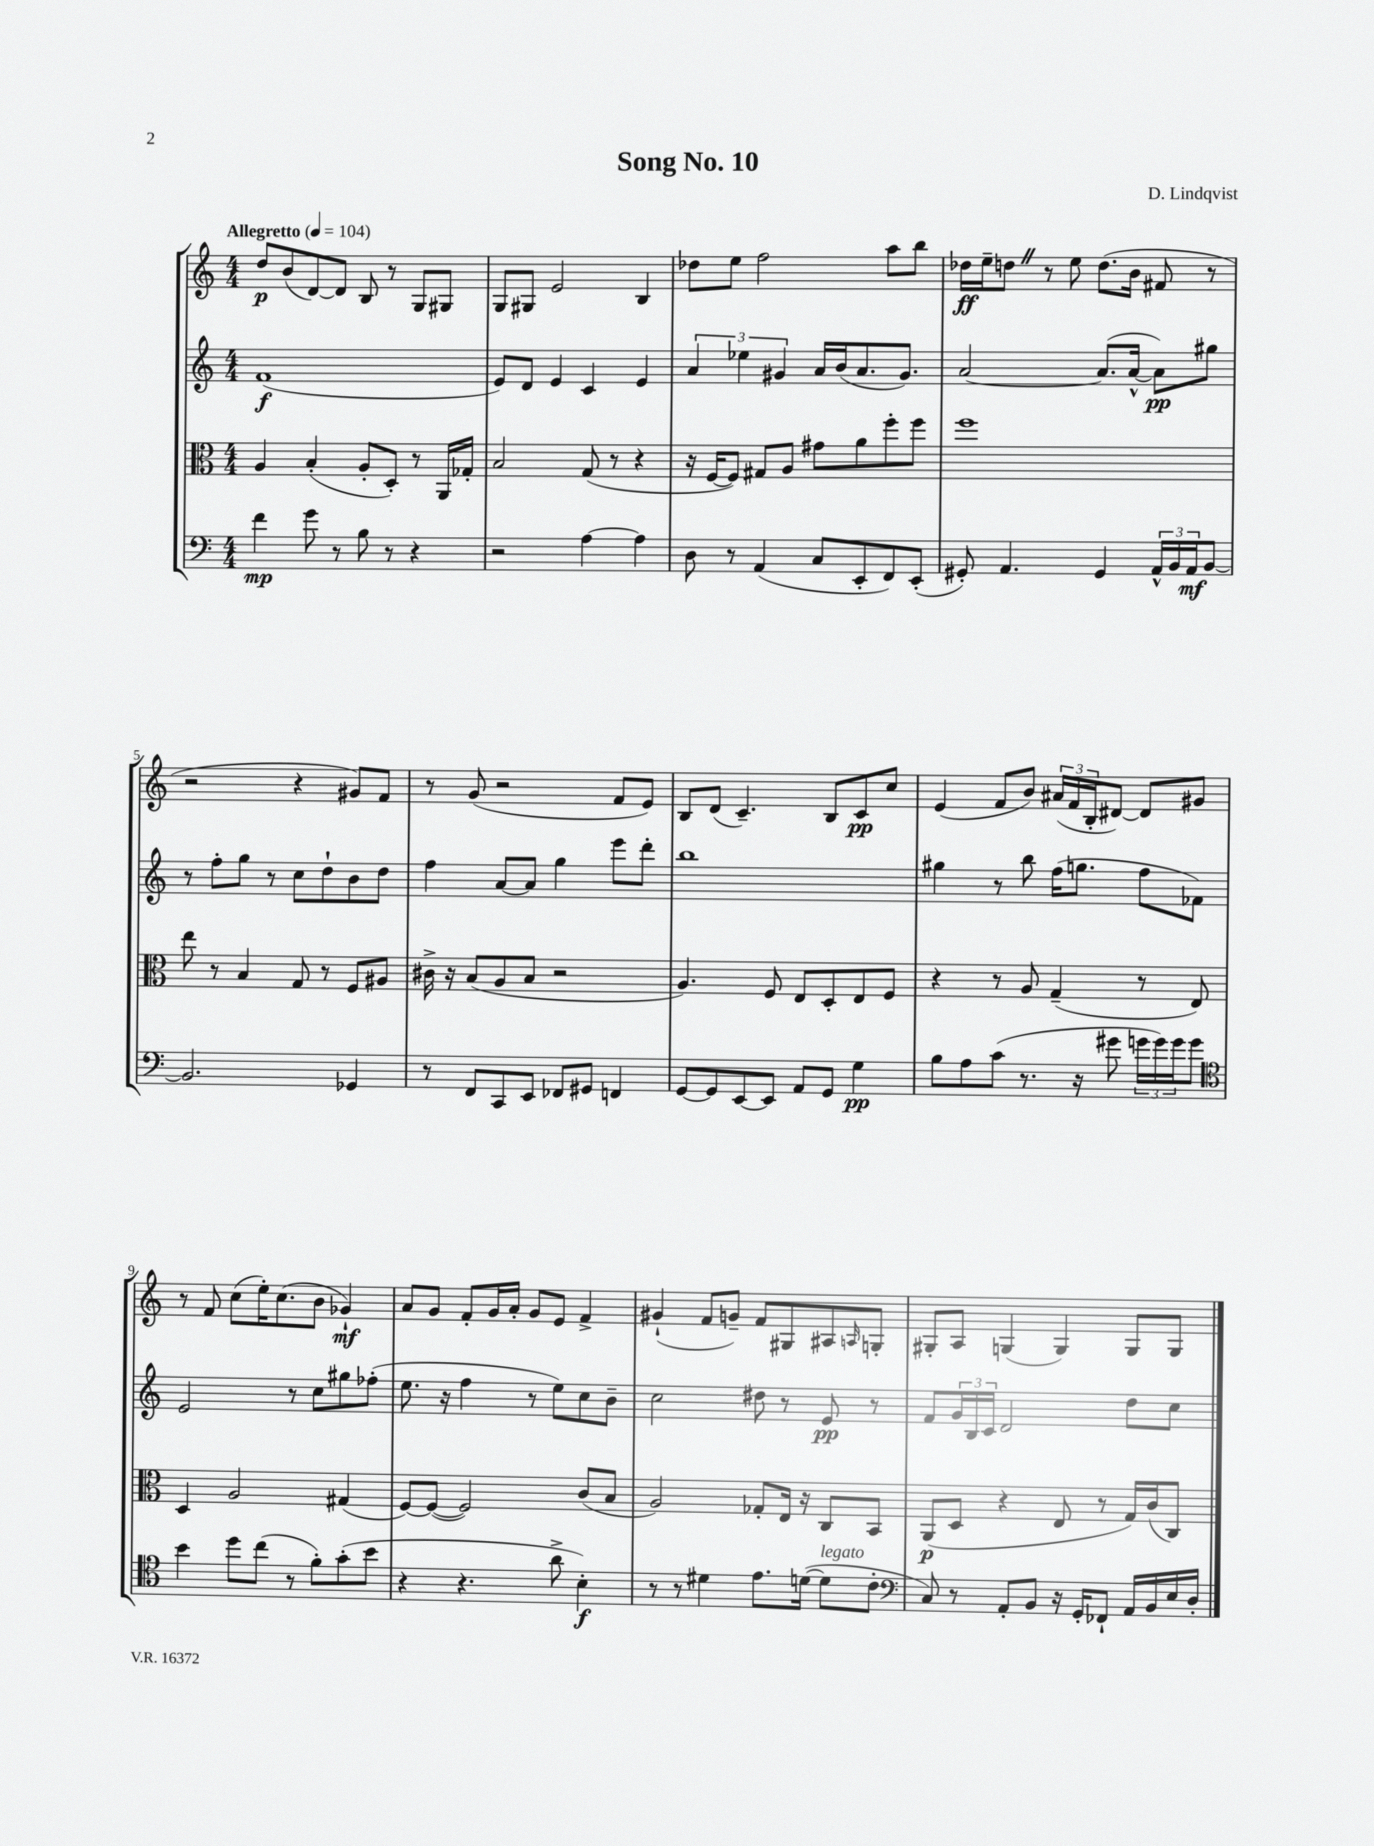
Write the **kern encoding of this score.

**kern	**dynam	**kern	**dynam	**kern	**dynam	**kern	**dynam
*part4	*part4	*part3	*part3	*part2	*part2	*part1	*part1
*staff4	*staff4	*staff3	*staff3	*staff2	*staff2	*staff1	*staff1
*clefF4	*	*clefC3	*	*clefG2	*	*clefG2	*
*k[]	*	*k[]	*	*k[]	*	*k[]	*
*M4/4	*	*M4/4	*	*M4/4	*	*M4/4	*
*MM104	*	*MM104	*	*MM104	*	*MM104	*
=1	=1	=1	=1	=1	=1	=1	=1
!	!	!	!	!	!	!LO:TX:a:B:t=Allegretto	!
4f\	mp	4A/	.	(1f	f	8dd/L	p
.	.	.	.	.	.	(8b/	.
8g\	.	(4B'/	.	.	.	[8d/)	.
8r	.	.	.	.	.	8d/J]	.
8B\	.	8A'/L	.	.	.	8B/	.
8r	.	8D'/J)	.	.	.	8r	.
4r	.	8r	.	.	.	8G/L	.
.	.	16AA/LL	.	.	.	8G#X/J	.
.	.	16G-X'/JJ	.	.	.	.	.
=2	=2	=2	=2	=2	=2	=2	=2
2r	.	2B/	.	8e/L)	.	8G/L	.
.	.	.	.	8d/J	.	8G#X/J	.
.	.	.	.	4e/	.	2e/	.
[4A\	.	(8G/	.	4c/	.	.	.
.	.	8r	.	.	.	.	.
4A\]	.	4r	.	4e/	.	4B/	.
=3	=3	=3	=3	=3	=3	=3	=3
8D\	.	16r	.	6a/	.	8dd-X\L	.
.	.	[16F/KL	.	.	.	.	.
8r	.	8F/J])	.	.	.	8ee\J	.
.	.	.	.	6ee-X\	.	.	.
(4AA/	.	8G#X/L	.	.	.	2ff\	.
.	.	.	.	6g#X/	.	.	.
.	.	8A/J	.	.	.	.	.
8C/L	.	8g#X\L	.	16a/LL	.	.	.
.	.	.	.	(16b/J	.	.	.
8EE'/	.	8a\	.	8.a/	.	.	.
8FF/)	.	8ff'\	.	.	.	8aa\L	.
.	.	.	.	8.g#/J)	.	.	.
(8EE'/J	.	8ff\J	.	.	.	8bb\J	.
=4	=4	=4	=4	=4	=4	=4	=4
8GG#X'/)	.	1ff	.	[2a/	.	16dd-X\LL	ff
.	.	.	.	.	.	16ee~\J	.
4.AA/	.	.	.	.	.	8ddnZ\J	.
.	.	.	.	.	.	8r	.
.	.	.	.	.	.	8ee\	.
4GG#/	.	.	.	(8.a/L]	.	(8.dd\L	.
.	.	.	.	[16a^^/Jk	.	16b\Jk	.
24AA^^/LL	.	.	.	8a\L])	pp	8f#X/	.
24BB/	.	.	.	.	.	.	.
24AA/J	mf	.	.	.	.	.	.
[8BB/J	.	.	.	8gg#X\J	.	8r	.
!!LO:LB:g=z
=5	=5	=5	=5	=5	=5	=5	=5
2.BB/]	.	8ee\	.	8r	.	2r	.
.	.	8r	.	8ff'\L	.	.	.
.	.	4B/	.	8gg\J	.	.	.
.	.	.	.	8r	.	.	.
.	.	8G/	.	8cc\L	.	4r	.
.	.	8r	.	8dd`\	.	.	.
4GG-X/	.	8F/L	.	8b\	.	8g#X/L)	.
.	.	8A#X/J	.	8dd\J	.	8f/J	.
=6	=6	=6	=6	=6	=6	=6	=6
8r	.	16c#X^\	.	4ff\	.	8r	.
.	.	16r	.	.	.	.	.
8FF/L	.	(8B/L	.	.	.	(8g/	.
8CC/	.	8A/	.	[8a/L	.	2r	.
8EE/J	.	8B/J	.	8a/J]	.	.	.
8FF-X/L	.	2r	.	4gg\	.	.	.
8GG#X/J	.	.	.	.	.	.	.
4FFn/	.	.	.	8eee\L	.	8f/L	.
.	.	.	.	8ddd'\J	.	8e/J)	.
=7	=7	=7	=7	=7	=7	=7	=7
[8GG/L	.	4.A/)	.	1bb	.	8B/L	.
8GG/]	.	.	.	.	.	(8d/J	.
[8EE/	.	.	.	.	.	4.c~/)	.
8EE/J]	.	8F/	.	.	.	.	.
8AA/L	.	8E/L	.	.	.	.	.
8GG/J	.	8D'/	.	.	.	8B/L	.
4G\	pp	8E/	.	.	.	8c/	pp
.	.	8F/J	.	.	.	8cc/J	.
=8	=8	=8	=8	=8	=8	=8	=8
8B\L	.	4r	.	4gg#X\	.	(4e/	.
8A\	.	.	.	.	.	.	.
(8c\J	.	8r	.	8r	.	8f/L	.
8.r	.	8A/	.	8bb\	.	8b/J)	.
.	.	(4G~/	.	(16ff\KL	.	(24a#X/LL	.
.	.	.	.	.	.	24f/	.
16r	.	.	.	8.ggn\J	.	.	.
.	.	.	.	.	.	24B'/J	.
8g#X\	.	.	.	.	.	[8d#X/J)	.
24gn\LL	.	8r	.	8ff\L	.	8d#/L]	.
24g\)	.	.	.	.	.	.	.
24g\J	.	.	.	.	.	.	.
8g\J	.	8E/)	.	8f-X\J)	.	8g#X/J	.
!!LO:LB:g=z
=9	=9	=9	=9	=9	=9	=9	=9
*clefC4	*	*	*	*	*	*	*
4b\	.	4D/	.	2e/	.	8r	.
.	.	.	.	.	.	8f/	.
8dd\L	.	2A/	.	.	.	(8cc\L	.
(8cc\J	.	.	.	.	.	16ee'\K)	.
.	.	.	.	.	.	(8.cc\	.
8r	.	.	.	8r	.	.	.
8f'\L)	.	.	.	8cc\L	.	8b\J	.
(8g'\	.	(4G#X/	.	8gg#X\	.	4g-X`/)	mf
8b\J	.	.	.	(8ff-X'\J	.	.	.
=10	=10	=10	=10	=10	=10	=10	=10
4r	.	[8F/L)	.	8.ee\	.	8a/L	.
.	.	(8F/J_	.	.	.	8g/J	.
.	.	.	.	16r	.	.	.
4.r	.	2F/])	.	4ff\	.	8f'/L	.
.	.	.	.	.	.	16g/L	.
.	.	.	.	.	.	16a'/JJ	.
.	.	.	.	8r	.	8g/L	.
8a^\	.	.	.	8ee\L)	.	8e/J	.
4B'\)	f	(8c/L	.	8cc\	.	4f^/	.
.	.	8B/J	.	8b~\J	.	.	.
=11	=11	=11	=11	=11	=11	=11	=11
8r	.	2A/)	.	2cc\	.	(4g#X`/	.
8r	.	.	.	.	.	.	.
4d#X\	.	.	.	.	.	8f/L	.
.	.	.	.	.	.	8gn~/J)	.
8.e\L	.	8G-X'/L	.	8dd#X\	.	8f/L	.
.	.	16E/Jk	.	8r	.	8G#X/	.
([16dn\Jk	.	16r	.	.	.	.	.
!LO:TX:a:i:t=legato	!	!	!	!	!	!	!
8d\L]	.	8C/L	.	8e/	pp	8A#X/	.
.	.	.	.	.	.	16qqAn/	.
8c'\J	.	8BB/J	.	8r	.	8Gn'/J	.
=12	=12	=12	=12	=12	=12	=12	=12
*clefF4	*	*	*	*	*	*	*
8C/)	.	(8AA/L	p	8f/L	.	8G#X'/L	.
8r	.	8D/J	.	24g/L	.	8A/J	.
.	.	.	.	24B/	.	.	.
.	.	.	.	24c/JJ	.	.	.
8AA'/L	.	4r	.	2d/	.	(4Gn/	.
8BB/J	.	.	.	.	.	.	.
16r	.	8E/	.	.	.	4G/)	.
16GG'/KL	.	.	.	.	.	.	.
8FF-X`/J	.	8r	.	.	.	.	.
16AA/LL	.	16G/LL)	.	8dd\L	.	8G/L	.
16BB/	.	(16c/J	.	.	.	.	.
16E/	.	8C/J)	.	8cc\J	.	8G/J	.
16D'/JJ	.	.	.	.	.	.	.
==	==	==	==	==	==	==	==
*-	*-	*-	*-	*-	*-	*-	*-
